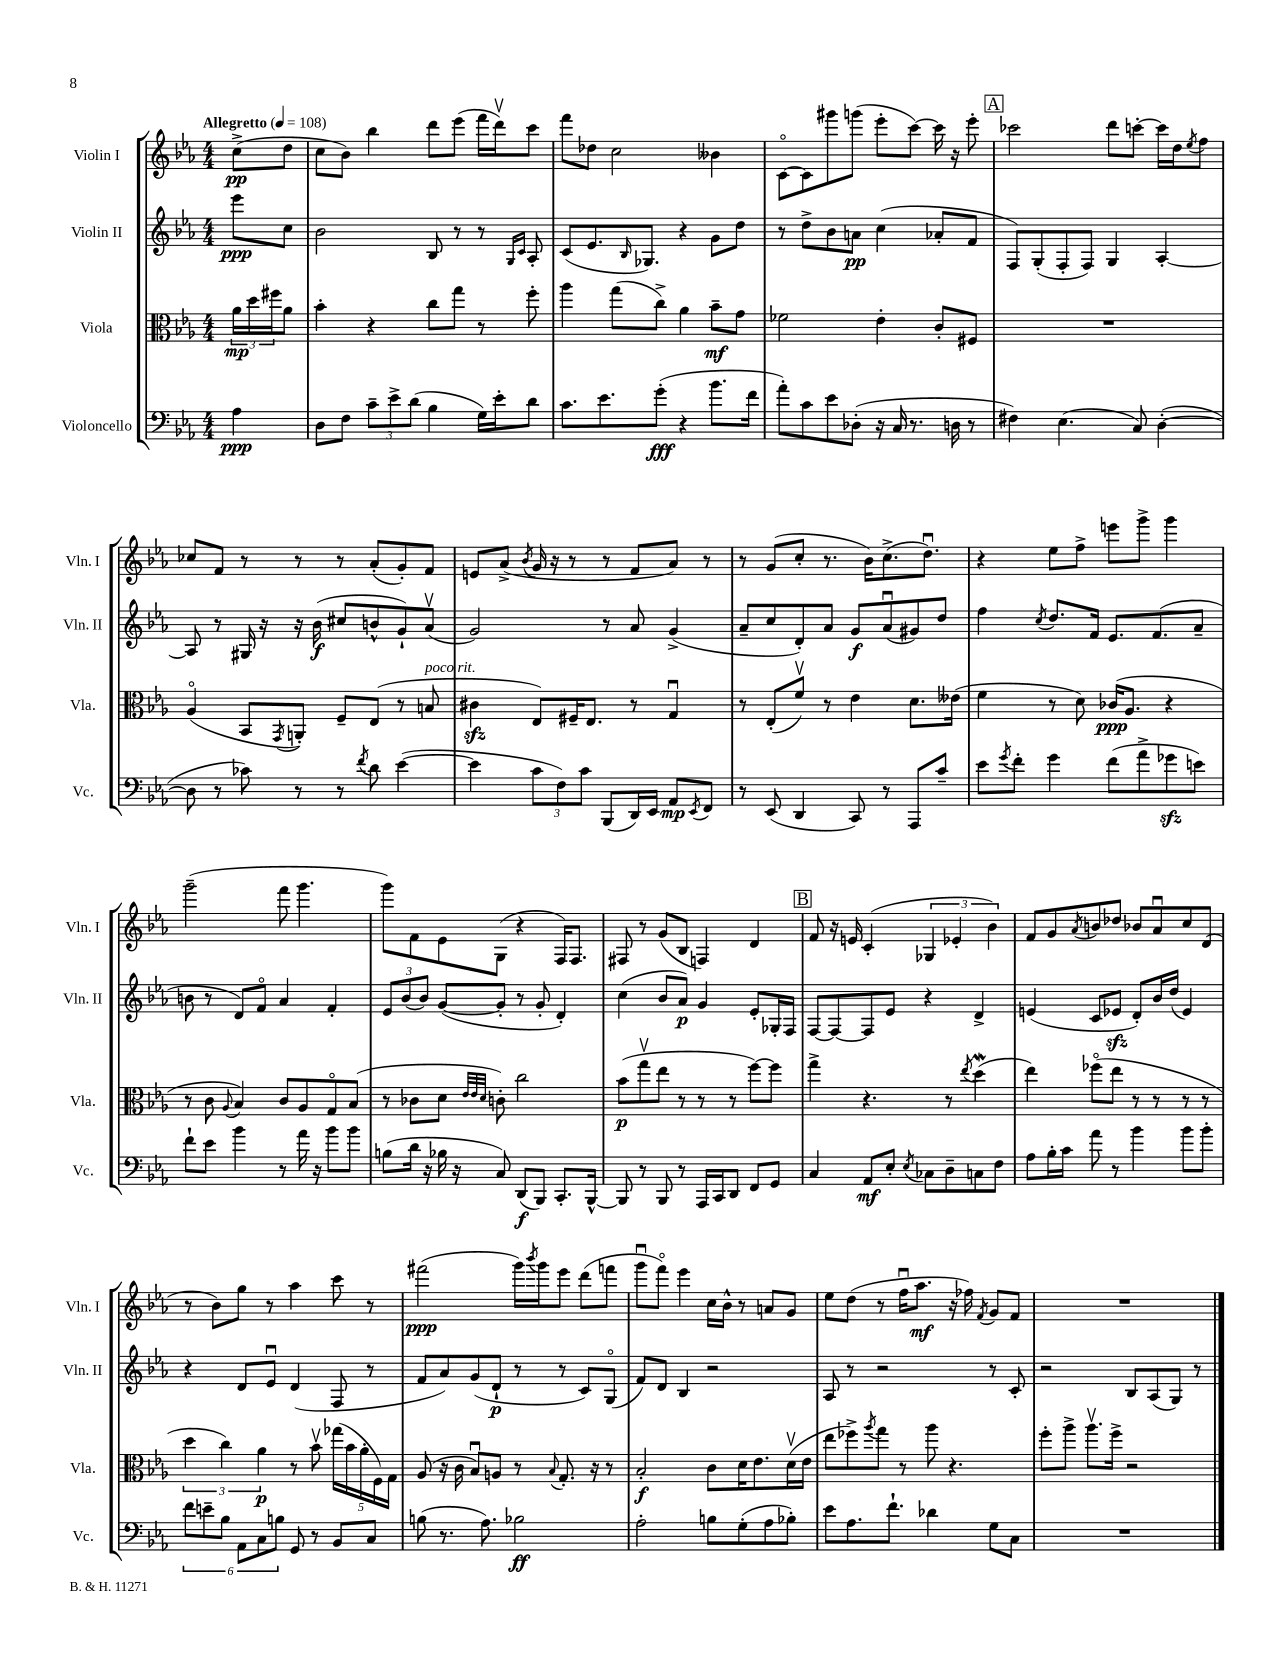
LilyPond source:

<<
\new StaffGroup <<
\new Staff = "s0" \with { instrumentName = "Violin I" shortInstrumentName = "Vln. I" } {
    \clef treble \key ees \major \numericTimeSignature \time 4/4 \partial 4 \tempo "Allegretto" 4 = 108
    c''8->\pp( d''8 |
    c''8 bes'8) bes''4 d'''8 ees'''8( f'''16 d'''16\upbow) c'''8 |
    f'''8 des''8 c''2 beses'4 |
    c'8~\flageolet c'8 gis'''8 g'''8( ees'''8-. c'''8~) c'''16 r16 ees'''8-. |
    \mark \markup { \box "A" } ces'''2 d'''8 c'''8~-. c'''16 d''16 \acciaccatura { ees''8 } f''8 |
    ces''8 f'8 r8 r8 r8 aes'8-.( g'8-.) f'8 |
    e'8 aes'8->( \acciaccatura { bes'8 } g'16 r16 r8 r8 f'8 aes'8) r8 |
    r8 g'8( c''8-. r8. bes'16) c''8.->( d''8.\downbow) |
    r4 ees''8 f''8-> e'''8 g'''8-> g'''4 |
    g'''2--( f'''8 g'''4. |
    g'''8) f'8 ees'8 g8( r4 f16) f8. |
    fis8 r8 g'8( bes8 f4) d'4 |
    \mark \markup { \box "B" } f'8 r16 e'16 c'4-.( \tuplet 3/2 { ges4 ees'4-. bes'4) } |
    f'8 g'8 \acciaccatura { aes'8 } b'8 des''8 bes'8 aes'8\downbow c''8 d'8( |
    r8 bes'8) g''8 r8 aes''4 c'''8 r8 |
    fis'''2\ppp( g'''16) \acciaccatura { bes'''8 } g'''16 ees'''8 d'''8( f'''8 |
    g'''8\downbow f'''8\flageolet) ees'''4 c''16 bes'16-^ r8 a'8 g'8 |
    ees''8 d''8( r8 f''16\downbow aes''8.\mf r16 fes''16) \acciaccatura { f'8 } g'8 f'8 |
    R1 \bar "|." |
}
\new Staff = "s1" \with { instrumentName = "Violin II" shortInstrumentName = "Vln. II" } {
    \clef treble \key ees \major \numericTimeSignature \time 4/4 \partial 4
    ees'''8\ppp c''8 |
    bes'2 bes8 r8 r8 \grace { g16 c'16 } aes8-. |
    c'8( ees'8. \grace { bes16 } ges8.) r4 g'8 d''8 |
    r8 d''8-> bes'8 a'8\pp c''4( aes'8-. f'8 |
    \mark \markup { \box "A" } f8) g8-.( f8-. f8) g4 aes4~-. |
    aes8 r8 gis16 r16 r16 bes'16\f( cis''8 b'8-^ g'8-!) aes'8\upbow( |
    g'2) r8 aes'8 g'4->( |
    aes'8-- c''8 d'8-.) aes'8 g'8\f aes'8\downbow( gis'8) d''8 |
    f''4 \acciaccatura { c''8 } d''8. f'16 ees'8. f'8.( aes'8-- |
    b'8 r8 d'8) f'8\flageolet aes'4 f'4-. |
    \tuplet 3/2 { ees'8 bes'8( bes'8) } g'8~( g'8-. r8 g'8-. d'4-.) |
    c''4( bes'8 aes'8\p) g'4 ees'8-. ges16-. f16 |
    \mark \markup { \box "B" } f8~ f8~ f8 ees'8 r4 d'4-> |
    e'4( c'8 ees'8\sfz d'8-.) bes'16 d''16( ees'4) |
    r4 d'8 ees'8\downbow d'4( f8 r8 |
    f'8 aes'8) g'8( d'8-!\p r8 r8 c'8) g8\flageolet( |
    f'8) d'8 bes4 r2 |
    aes8 r8 r2 r8 c'8-. |
    r2 bes8 aes8( g8) r8 \bar "|." |
}
\new Staff = "s2" \with { instrumentName = "Viola" shortInstrumentName = "Vla." } {
    \clef alto \key ees \major \numericTimeSignature \time 4/4 \partial 4
    \tuplet 3/2 { aes'16\mp d''16 fis''16 } aes'8 |
    bes'4-. r4 c''8 g''8 r8 f''8-. |
    aes''4 g''8( c''8->) aes'4 bes'8--\mf g'8 |
    fes'2 ees'4-. c'8-. fis8 |
    \mark \markup { \box "A" } R1 |
    aes4\flageolet( bes,8 \acciaccatura { g,8 } a,8-.) f8-- ees8( r8 b8^\markup { \italic "poco rit." } |
    cis'4\sfz ees8) fis16-- ees8. r8 g4\downbow |
    r8 ees8-.( f'8\upbow) r8 ees'4 d'8. eeses'16( |
    f'4 r8 d'8) ces'16\ppp( aes8. r4 |
    r8 c'8 \appoggiatura { aes8 } bes4) c'8 aes8 g8\flageolet bes8( |
    r8 ces'8 d'8 \grace { ees'32 ees'32 d'32 } c'8-.) c''2 |
    bes'8\p( g''8\upbow ees''8 r8 r8 r8 f''8~) f''8 |
    \mark \markup { \box "B" } g''4-> r4. r8 \acciaccatura { ees''8 } d''4\mordent( |
    ees''4) fes''8\flageolet( ees''8 r8 r8 r8 r8 |
    \tuplet 3/2 { d''4 c''4) aes'4\p } r8 bes'8\upbow \tuplet 5/4 { ges''16( bes'16 aes'16-. f16) g16 } |
    aes8( r16 c'16 bes8\downbow) a8 r8 \appoggiatura { bes8 } g8.-. r16 r8 |
    bes2-.\f c'8 d'16 ees'8. d'16\upbow( ees'16 |
    ees''8 fes''8->) \acciaccatura { aes''8 } g''8 r8 aes''8 r4. |
    f''8-. aes''8-> aes''8.\upbow f''16-> r2 \bar "|." |
}
\new Staff = "s3" \with { instrumentName = "Violoncello" shortInstrumentName = "Vc." } {
    \clef bass \key ees \major \numericTimeSignature \time 4/4 \partial 4
    aes4\ppp |
    d8 f8 \tuplet 3/2 { c'8-- ees'8-> d'8( } bes4 g16) ees'16-. d'8 |
    c'8. ees'8. g'8-.\fff( r4 bes'8. f'16 |
    aes'8-.) c'8 ees'8 des8-.( r16 c16 r8. d16 r8 |
    \mark \markup { \box "A" } fis4) ees4.( c8) d4~-.( |
    d8 r8 ces'8) r8 r8 \acciaccatura { f'8 } d'8 ees'4~( |
    ees'4 \tuplet 3/2 { c'8 f8) c'8 } bes,,8( d,16) ees,16 aes,8\mp \acciaccatura { ees,8 } f,8 |
    r8 ees,8( d,4 c,8) r8 aes,,8 c'8-- |
    ees'8 \acciaccatura { g'8 } f'8-. g'4 f'8( aes'8-> ges'8\sfz e'8) |
    f'8-! ees'8 bes'4 r8 aes'16 r16 bes'8 bes'8 |
    b8( d'16 r16 bes16 r16 c8) d,8\f( bes,,8) c,8.-. bes,,16~-^ |
    bes,,8 r8 bes,,8 r8 aes,,16 c,16 d,8 f,8 g,8 |
    \mark \markup { \box "B" } c4 aes,8\mf ees8-. \acciaccatura { ees8 } ces8 d8-- c8 f8 |
    aes8 bes16-. c'16 aes'8 r8 bes'4 bes'8 bes'8-. |
    \tuplet 6/4 { f'8 e'8-- bes8 aes,8 c8 b8 } g,8 r8 bes,8 c8 |
    b8( r8. aes8.) bes2\ff |
    aes2-. b8 g8-.( aes8 bes8-.) |
    ees'8 aes8. f'8.-! des'4 g8 c8 |
    R1 \bar "|." |
}
>>
>>
\layout { \context { \Score \remove "Bar_number_engraver" } }
